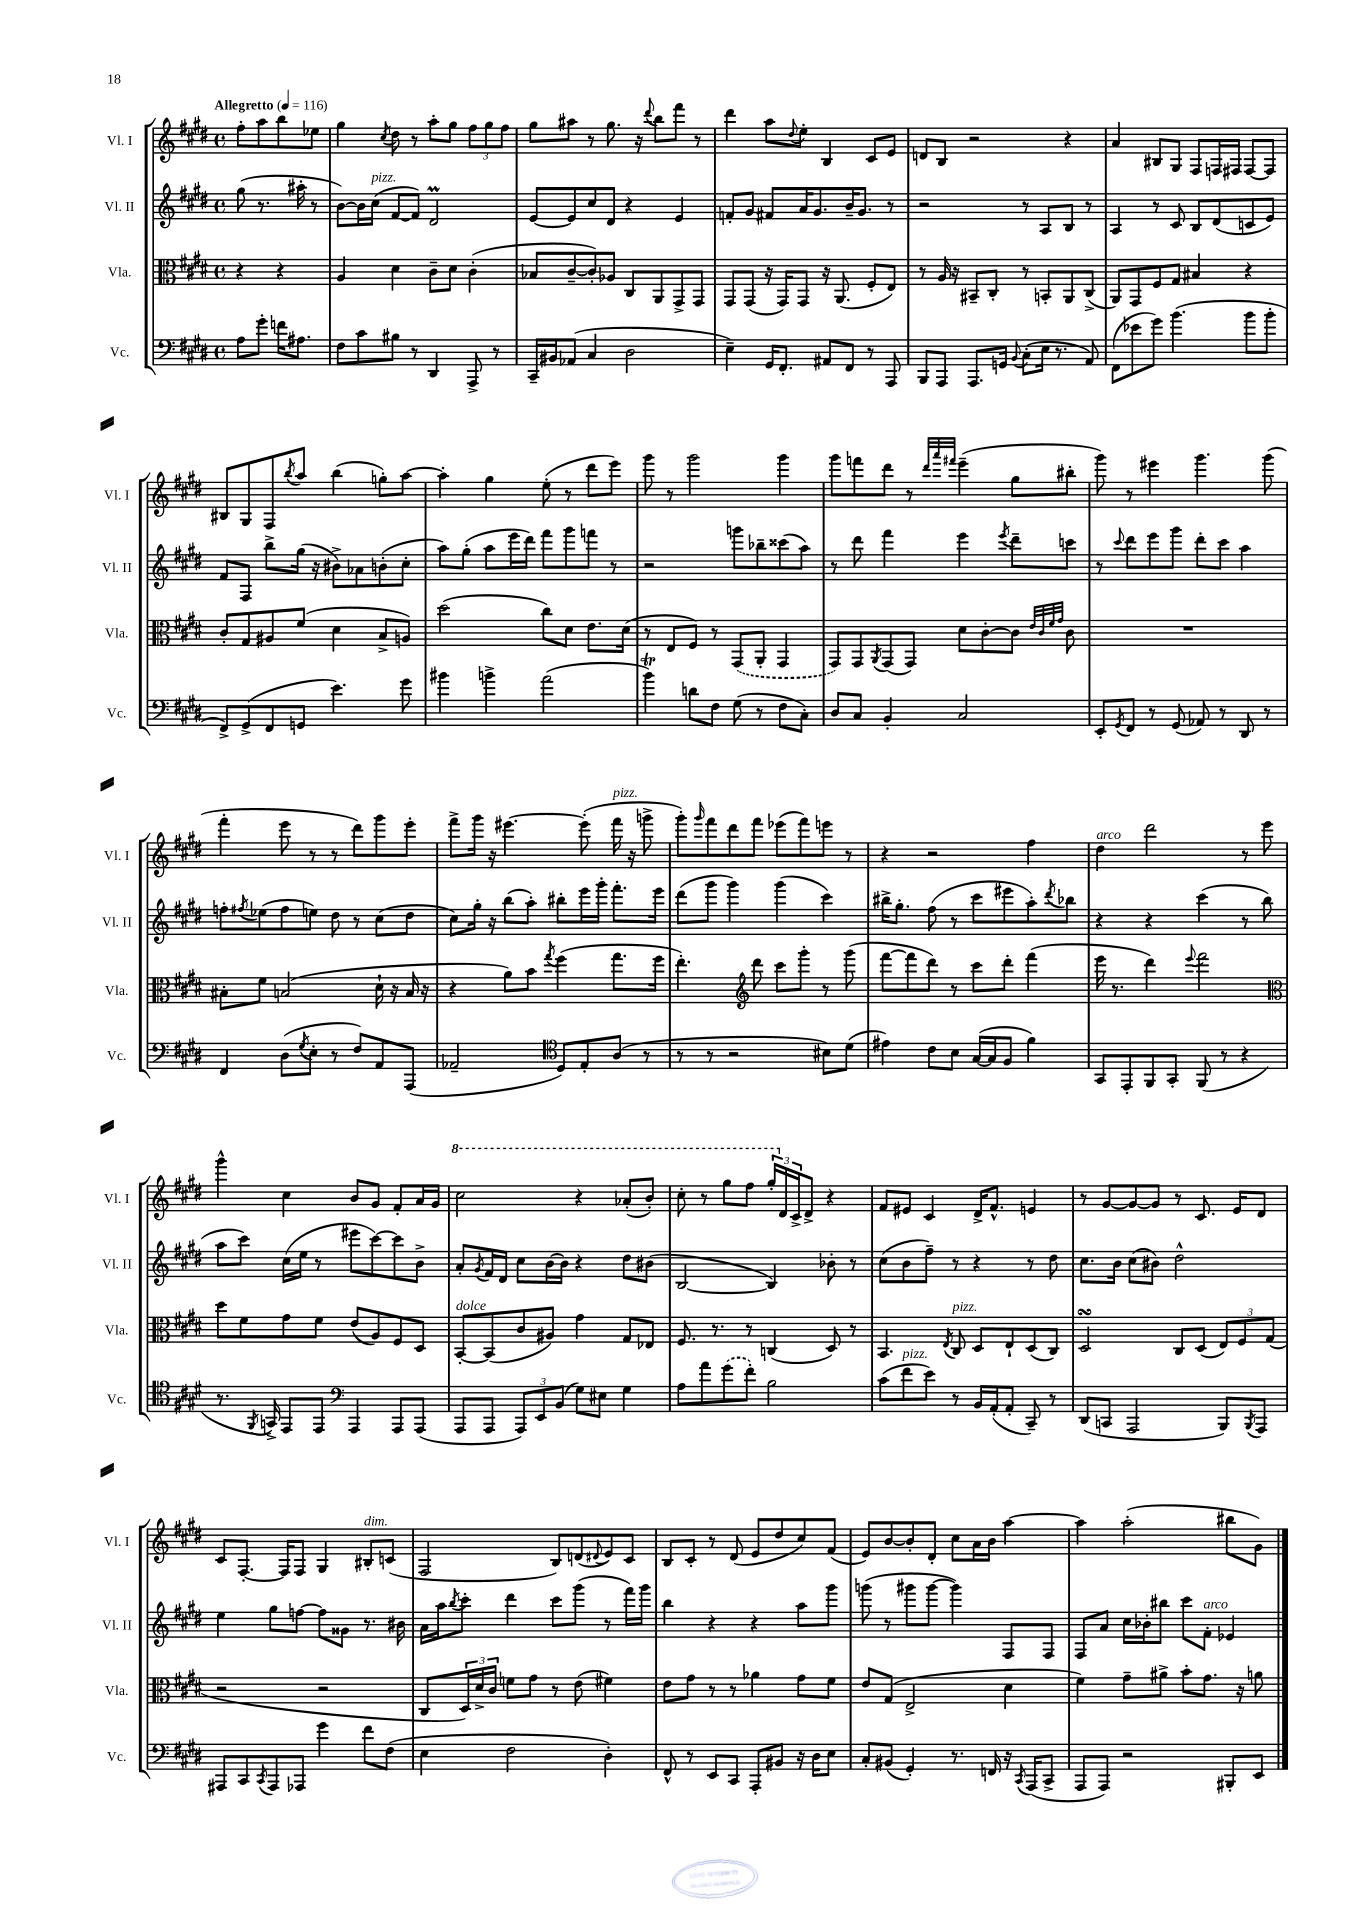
<<
\new StaffGroup <<
\new Staff = "s0" \with { instrumentName = "Vl. I" shortInstrumentName = "Vl. I" } {
    \clef treble \key e \major \defaultTimeSignature \time 4/4 \partial 2 \tempo "Allegretto" 4 = 116
    fis''8-. a''8 b''8 ees''8 |
    gis''4 \acciaccatura { cis''8 } dis''8 r8 a''8-. gis''8 \tuplet 3/2 { fis''8 gis''8 fis''8 } |
    gis''8 ais''8 r8 gis''8. r16 \appoggiatura { dis'''8 } b''8 fis'''8 r8 |
    dis'''4 a''8 \appoggiatura { dis''8 } e''8-. b4 cis'8 e'8 |
    d'8 b8 r2 r4 |
    a'4 bis8 gis8 fis8 f16 fis16 fis8~ fis8 |
    bis8 gis8 fis8 \acciaccatura { b''8 } a''8 b''4( g''8-.) a''8~ |
    a''4-. gis''4 e''8-.( r8 dis'''8 e'''8) |
    gis'''8 r8 gis'''2 gis'''4 |
    gis'''8 f'''8 dis'''8 r8 \grace { dis'''32 a'''32 fis'''32 } e'''4--( gis''8 bis''8-. |
    gis'''8) r8 eis'''4 gis'''4. gis'''8( |
    fis'''4-. e'''8 r8 r8 dis'''8) gis'''8 e'''8-. |
    fis'''8-> gis'''16 r16 eis'''4.~ eis'''8-.( fis'''16^\markup { \italic "pizz." } r16 g'''8-> |
    gis'''8-.) \grace { gis'''16 } fis'''8 dis'''8 fis'''8 ees'''8( fis'''8) e'''8 r8 |
    r4 r2 fis''4 |
    dis''4^\markup { \italic "arco" } dis'''2 r8 e'''8 |
    gis'''4-^ cis''4 b'8 gis'8 fis'8-. a'16 gis'16 |
    \ottava #1 cis'''2 r4 aes''8-.( b''8-.) |
    cis'''8-. r8 gis'''8 fis'''8 \tuplet 3/2 { gis'''16-. \ottava #0 dis'16 cis'16-> } dis'8-> r4 |
    fis'8 eis'8 cis'4 dis'16-> fis'8.-^ e'4 |
    r8 gis'8~ gis'8~ gis'8 r8 cis'8. e'16 dis'8 |
    cis'8 fis8.~-. fis16 fis8 gis4 bis8-.^\markup { \italic "dim." } c'8( |
    fis2 b8) d'8( \appoggiatura { dis'8 } e'8) cis'8 |
    b8 cis'8-. r8 dis'8( e'8 dis''8 cis''8) fis'8( |
    e'8) b'8~ b'8-. dis'8-. cis''8 a'16 b'16 a''4~ |
    a''4 a''2-.( bis''8 gis'8) \bar "|." |
}
\new Staff = "s1" \with { instrumentName = "Vl. II" shortInstrumentName = "Vl. II" } {
    \clef treble \key e \major \defaultTimeSignature \time 4/4 \partial 2
    gis''8( r8. ais''16-. r8 |
    b'8~) b'16 cis''16^\markup { \italic "pizz." }( fis'8~ fis'8) dis'2\prall |
    e'8~ e'8 cis''8 dis'8 r4 e'4 |
    f'8-. gis'8 fis'8 a'16 gis'8. b'16-- gis'8. r8 |
    r2 r8 a8 b8 r8 |
    a4 r8 cis'8 b8 dis'8( c'8 e'8) |
    fis'8 fis8 b''8-> gis''16( r16 bis'8->) aes'8 b'8-.( cis''8-. |
    a''8) gis''8-.( a''8 e'''16 dis'''16) fis'''8 gis'''8 f'''8 r8 |
    r2 g'''8 bes''8-- cisis'''8( a''8) |
    r8 dis'''8 fis'''4 e'''4 \acciaccatura { e'''8 } dis'''8-- c'''8 |
    r8 \appoggiatura { cis'''8 } dis'''8 e'''8 gis'''8 dis'''8-. cis'''8 a''4 |
    f''8-. \acciaccatura { fis''8 } ees''8( fis''8 e''8) dis''8 r8 cis''8( dis''8 |
    cis''8) gis''16-. r16 b''8( a''8-.) bis''8-. e'''16 gis'''16-. fis'''8.-. e'''16 |
    dis'''8( gis'''8 gis'''4) gis'''4( cis'''4) |
    bis''16-> gis''8.-. fis''8( r8 cis'''8 eis'''8 a''8-.) \acciaccatura { dis'''8 } bes''8 |
    r4 r4 cis'''4( r8 b''8 |
    a''8 cis'''8) cis''16( e''16 r8 eis'''8 cis'''8~) cis'''8 b'8-> |
    a'8-. \acciaccatura { gis'8 } fis'16 dis'16 cis''8 b'16~ b'16 r4 dis''8 bis'8( |
    b2~ b4) bes'8-. r8 |
    cis''8( b'8 fis''8--) r8 r4 r8 dis''8 |
    cis''8. b'16 cis''8( bis'8) dis''2-^ |
    e''4 gis''8 f''8~ f''8 gisis'8 r8. bis'16 |
    a'16 a''16 \acciaccatura { b''8 } cis'''8-. dis'''4 cis'''8 gis'''8( r8 fis'''16) gis'''16 |
    b''4 r4 r4 a''8 gis'''8 |
    g'''8( r8 gis'''8 gis'''8~ gis'''4) fis8 fis8 |
    fis8 a'8 cis''16 bes'16-. bis''8 cis'''8 fis'8-.^\markup { \italic "arco" } ees'4 \bar "|." |
}
\new Staff = "s2" \with { instrumentName = "Vla." shortInstrumentName = "Vla." } {
    \clef alto \key e \major \defaultTimeSignature \time 4/4 \partial 2
    r4 r4 |
    a4 dis'4 cis'8-- dis'8 cis'4-.( |
    bes8 cis'8~-- cis'8-.) aes8 cis8 a,8 gis,8-> gis,8 |
    gis,8 gis,8( r16 gis,16) gis,8 r16 a,8.( fis8-. e8) |
    r8 a16 r16 bis,8-- cis8-. r8 b,8-. a,8 cis8->( |
    a,8) gis,8 fis8 gis8 bis4 r4 |
    cis'8-. gis8 ais8 fis'8( dis'4 b8-> a8) |
    dis''2( cis''8) dis'8 e'8. dis'16( |
    r8 e8 fis8) r8 \once \slurDashed gis,8( a,8-. gis,4 |
    gis,8) gis,8 \acciaccatura { a,8 } gis,8( gis,8) dis'8 cis'8~-. cis'8 \grace { e'32 cis'32 fis'32 gis'32 } cis'8 |
    R1 |
    bis8-. fis'8 b2( dis'16-! r16 b16 r16 |
    r4 a'8) b'8 \acciaccatura { gis''8 } fis''4( gis''8. fis''16 |
    e''4.-.) \clef treble dis'''8 cis'''8 gis'''8-. r8 gis'''8( |
    fis'''8~ fis'''8 dis'''8) r8 cis'''8 dis'''8-. fis'''4( |
    e'''16 r8. dis'''4) \appoggiatura { e'''8 } fis'''2 |
    \clef alto dis''8 fis'8 gis'8 fis'8 e'8( a8) fis8 dis8 |
    b,8~-.^\markup { \italic "dolce" } b,8( cis'8 ais8) gis'4 gis8 ees8 |
    fis8. r8. r8 c4( dis8) r8 |
    b,4. \acciaccatura { e8 } cis8^\markup { \italic "pizz." } dis8 e8-! dis8( cis8) |
    dis2\turn cis8 dis8( \tuplet 3/2 { e8) fis8 gis8( } |
    r2 r2 |
    cis8 \tuplet 3/2 { dis16) dis'16-> cis'16 } f'8 gis'8 r8 e'8( fis'4) |
    e'8 gis'8 r8 r8 aes'4 gis'8 fis'8 |
    e'8 gis8( e2-> dis'4 |
    fis'4) gis'8-- ais'8-> b'8-. gis'8. r16 a'8 \bar "|." |
}
\new Staff = "s3" \with { instrumentName = "Vc." shortInstrumentName = "Vc." } {
    \clef bass \key e \major \defaultTimeSignature \time 4/4 \partial 2
    a8 gis'8-. f'16 ais8. |
    fis8 cis'8 bis8 r8 dis,4 a,,8-> r8 |
    cis,16-- bis,16 aes,8( cis4 dis2 |
    e4--) gis,16 fis,8.-. ais,8 fis,8 r8 a,,8 |
    b,,8 a,,8 a,,8. g,16 \appoggiatura { b,8 } cis8-.( e16 r8. a,8) |
    fis,8( ees'8 gis'8) b'4.( b'8 b'8-. |
    fis,8->) gis,8->( fis,8 g,8 e'4.) gis'8 |
    bis'4 b'4-> a'2( |
    b'4\trill) d'8 fis8 gis8( r8 fis8 cis8-.) |
    dis8 cis8 b,4-. cis2 |
    e,8-. \acciaccatura { gis,8 } fis,8 r8 gis,8( aes,8) r8 dis,8 r8 |
    fis,4 dis8( \acciaccatura { gis8 } e8-. r8 fis8) a,8 a,,8( |
    aes,2-- \clef tenor dis8) e8-. a8( r8 |
    r8 r8 r2 bis8) dis'8( |
    eis'4) cis'8 b8 gis16~( gis16 fis8 fis'4) |
    gis,8 e,8-. fis,8 gis,8-. fis,8( r8 r4 |
    r8. \acciaccatura { fis,8 } g,16->) e,8 e,8 \clef bass a,,4 a,,8 a,,8( |
    a,,8 a,,8 \tuplet 3/2 { a,,8) e,8 b,8( } gis8) eis8 gis4 |
    a8 a'8 \once \slurDashed gis'8( fis'8-.) b2 |
    cis'8( fis'8^\markup { \italic "pizz." } e'8) r8 b,16 a,16-.( a,8-. cis,8--) r8 |
    dis,8( c,8 a,,2 b,,8) \acciaccatura { b,,8 } a,,8 |
    ais,,8 cis,8 \acciaccatura { cis,8 } ais,,8 aes,,8 gis'4 fis'8 fis8( |
    e4 fis2 dis4-.) |
    fis,8-^ r8 e,8 cis,8 a,,8-. bis,8 r16 dis16 e8 |
    cis8-. bis,8( gis,4-.) r8. f,16 r16 \acciaccatura { cis,8 } a,,16( cis,8-> |
    a,,8 a,,8) r2 bis,,8-. e,8 \bar "|." |
}
>>
>>
\layout { \context { \Score \remove "Bar_number_engraver" } }
